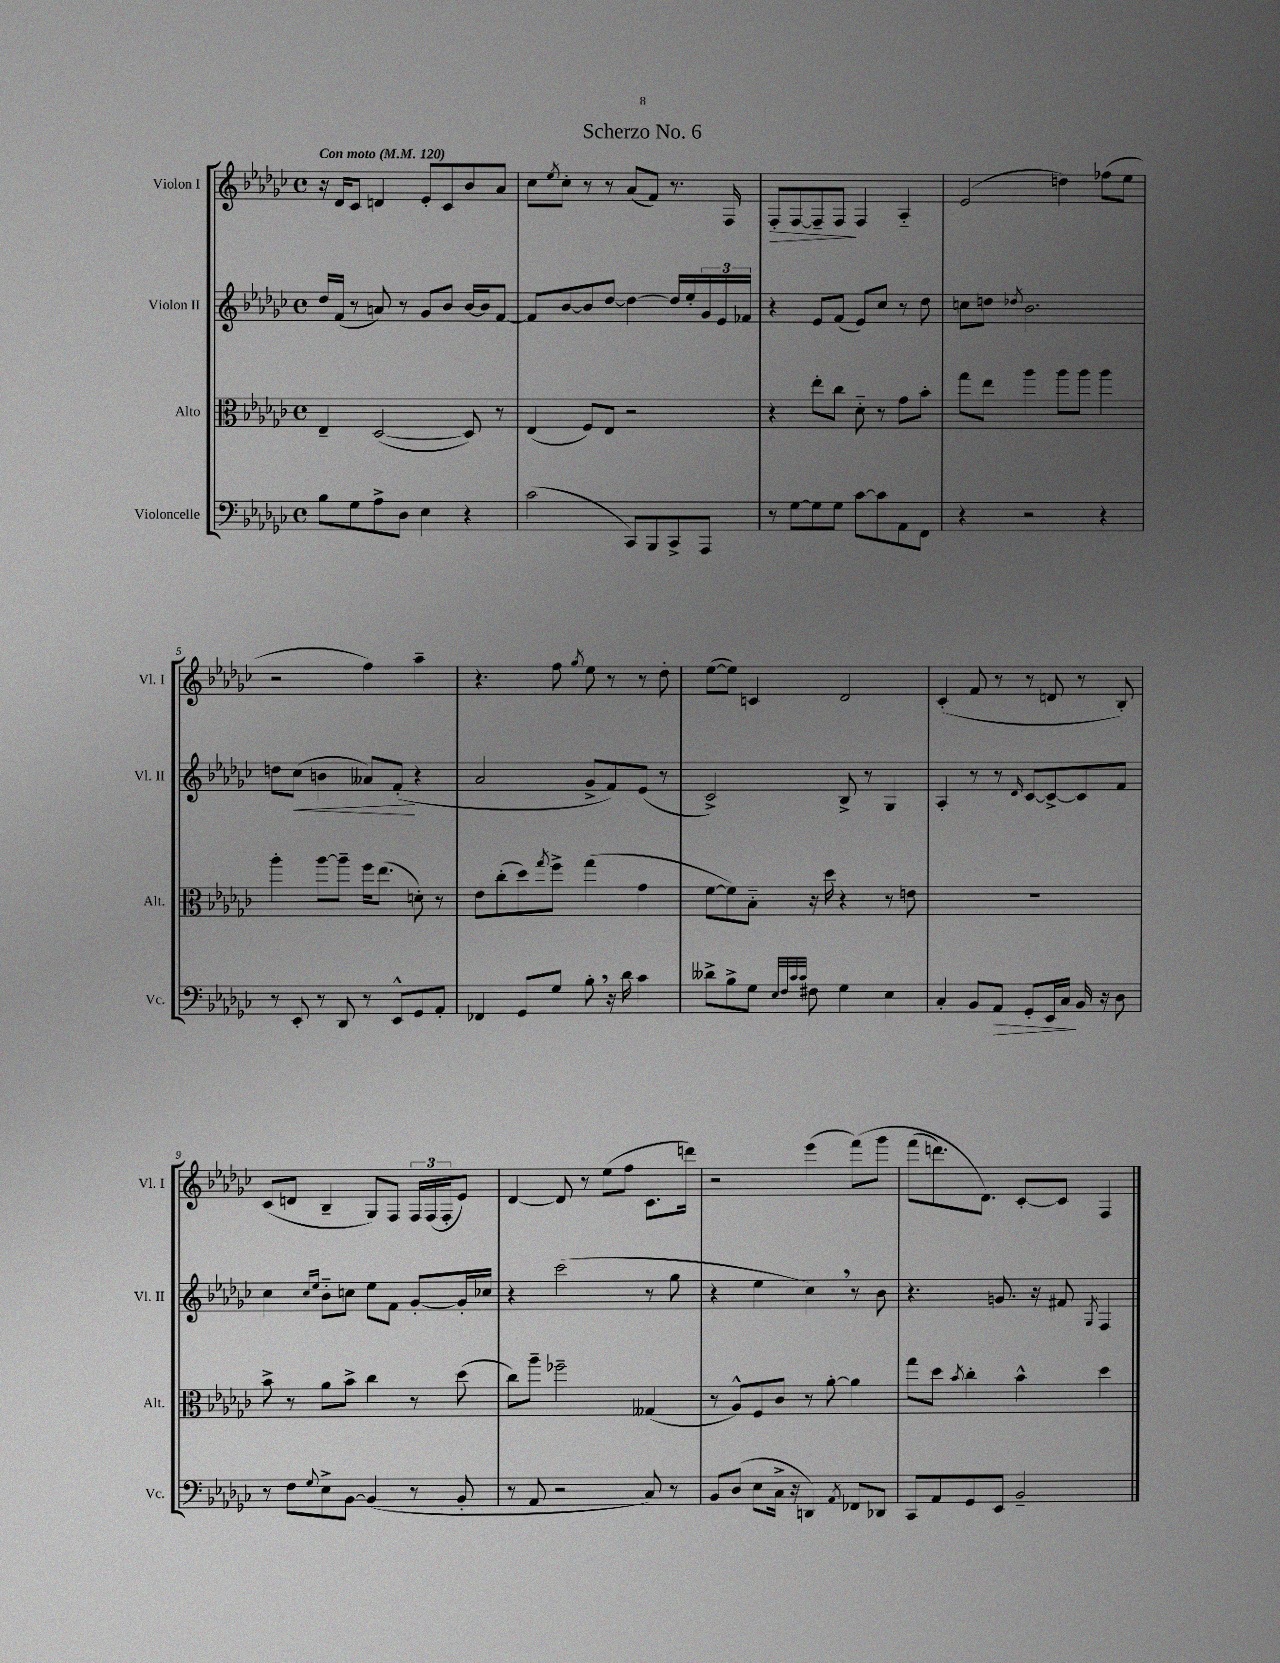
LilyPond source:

\header { title = "Scherzo No. 6" }
<<
\new StaffGroup <<
\new Staff = "s0" \with { instrumentName = "Violon I" shortInstrumentName = "Vl. I" } {
    \clef treble \key ges \major \defaultTimeSignature \time 4/4 \tempo "Con moto" 4 = 120
    r16 des'16 ces'8 d'4 ees'8-. ces'8 bes'8 aes'8 |
    ces''8 \acciaccatura { ees''8 } ces''8-. r8 r8 aes'8( f'8) r8. f16 |
    f8-.\> f8~ f8-- f8\! f4 aes4-_ |
    ees'2( d''4) fes''8( ees''8 |
    r2 f''4) aes''4-- |
    r4. f''8 \acciaccatura { ges''8 } ees''8 r8 r8 des''8-. |
    ees''8~( ees''8) c'4 des'2 |
    ces'4-.( f'8 r8 r8 d'8 r8 bes8-.) |
    ces'8( d'8 bes4-- ges8) f8 \tuplet 3/2 { f16 f16( f16-. } ees'8) |
    des'4~ des'8 r8 ees''8( f''8 ces'8. d'''16) |
    r2 ees'''4( f'''8)\( ges'''8 |
    f'''8( d'''8.) des'8.\) ces'8~-. ces'8 f4 \bar "|." |
}
\new Staff = "s1" \with { instrumentName = "Violon II" shortInstrumentName = "Vl. II" } {
    \clef treble \key ges \major \defaultTimeSignature \time 4/4
    des''16 f'16( r8 a'8) r8 ges'8 bes'8 bes'16~ bes'16 f'8~ |
    f'8 bes'8~ bes'8 des''8~ des''4~ des''16 ees''16-. \tuplet 3/2 { ges'16 ees'16 fes'16 } |
    r4 ees'8 f'8( ees'8) ces''8 r8 des''8 |
    c''8 d''8 \acciaccatura { des''8 } bes'2. |
    d''8 ces''8\<( b'4 aeses'8) f'8-.\!( r4 |
    aes'2 ges'8-> f'8) ees'8( r8 |
    ces'2->) bes8-> r8 ges4 |
    aes4-. r8 r8 \grace { des'16 } ces'8~ ces'8~-> ces'8 f'8 |
    ces''4 \grace { ces''16 ees''16 } bes'8-_ c''8 ees''8 f'8 ges'8~-. ges'16-. ces''16 |
    r4 ces'''2( r8 ges''8 |
    r4 ees''4 ces''4) \breathe r8 bes'8 |
    r4. g'8. r16 fis'8 \acciaccatura { ges8 } f4 \bar "|." |
}
\new Staff = "s2" \with { instrumentName = "Alto" shortInstrumentName = "Alt." } {
    \clef alto \key ges \major \defaultTimeSignature \time 4/4
    ees4-- des2~( des8) r8 |
    ees4( f8) ees8 r2 |
    r4 ees''8-. ces''8 des'8-_ r8 ges'8 bes'8-. |
    ges''8 ees''8 aes''4 aes''8 aes''8 aes''4 |
    aes''4-. aes''8~ aes''8-- f''16 ees''8.( d'8-.) r8 |
    ees'8 ces''8-.( des''8) \acciaccatura { ges''8 } f''8-> ges''4( ges'4 |
    f'8~ f'8) bes8-_ r16 des''16 r4 r8 e'8 |
    R1 |
    bes'8-> r8 aes'8 bes'8-> ces''4 r8 des''8( |
    ces''8) aes''8-- fes''2-- geses4( |
    r8 aes8-^) f8 ces'8 r8 aes'8~-. aes'4 |
    ges''8 des''8 \acciaccatura { bes'8 } ces''4-. bes'4-^ des''4 \bar "|." |
}
\new Staff = "s3" \with { instrumentName = "Violoncelle" shortInstrumentName = "Vc." } {
    \clef bass \key ges \major \defaultTimeSignature \time 4/4
    bes8 ges8 aes8-> des8 ees4 r4 |
    ces'2( ces,8) bes,,8 ces,8-> aes,,8 |
    r8 ges8~ ges8 ges8 ces'8~ ces'8 aes,8 f,8 |
    r4 r2 r4 |
    r8 ees,8-. r8 des,8 r8 ees,8-^ ges,8 aes,8-. |
    fes,4 ges,8 ges8 bes8-. \breathe r16 des'16 ces'4 |
    deses'8-> bes8-> ges8 \grace { ees32 f32 ces'32 ces'32 } fis8 ges4 ees4 |
    ces4-. bes,8 aes,8\> ges,8-. ees,16 ces16\! bes,16 r16 des8 |
    r8 f8 \appoggiatura { ges8 } ees8-> bes,8~ bes,4( r8 bes,8-. |
    r8 aes,8 r2 ces8) r8 |
    bes,8 des8( ees8 ces16-> r16 d,4) \acciaccatura { aes,8 } fes,8 des,8 |
    ces,8 aes,8 ges,8 ees,8 bes,2-- \bar "|." |
}
>>
>>
